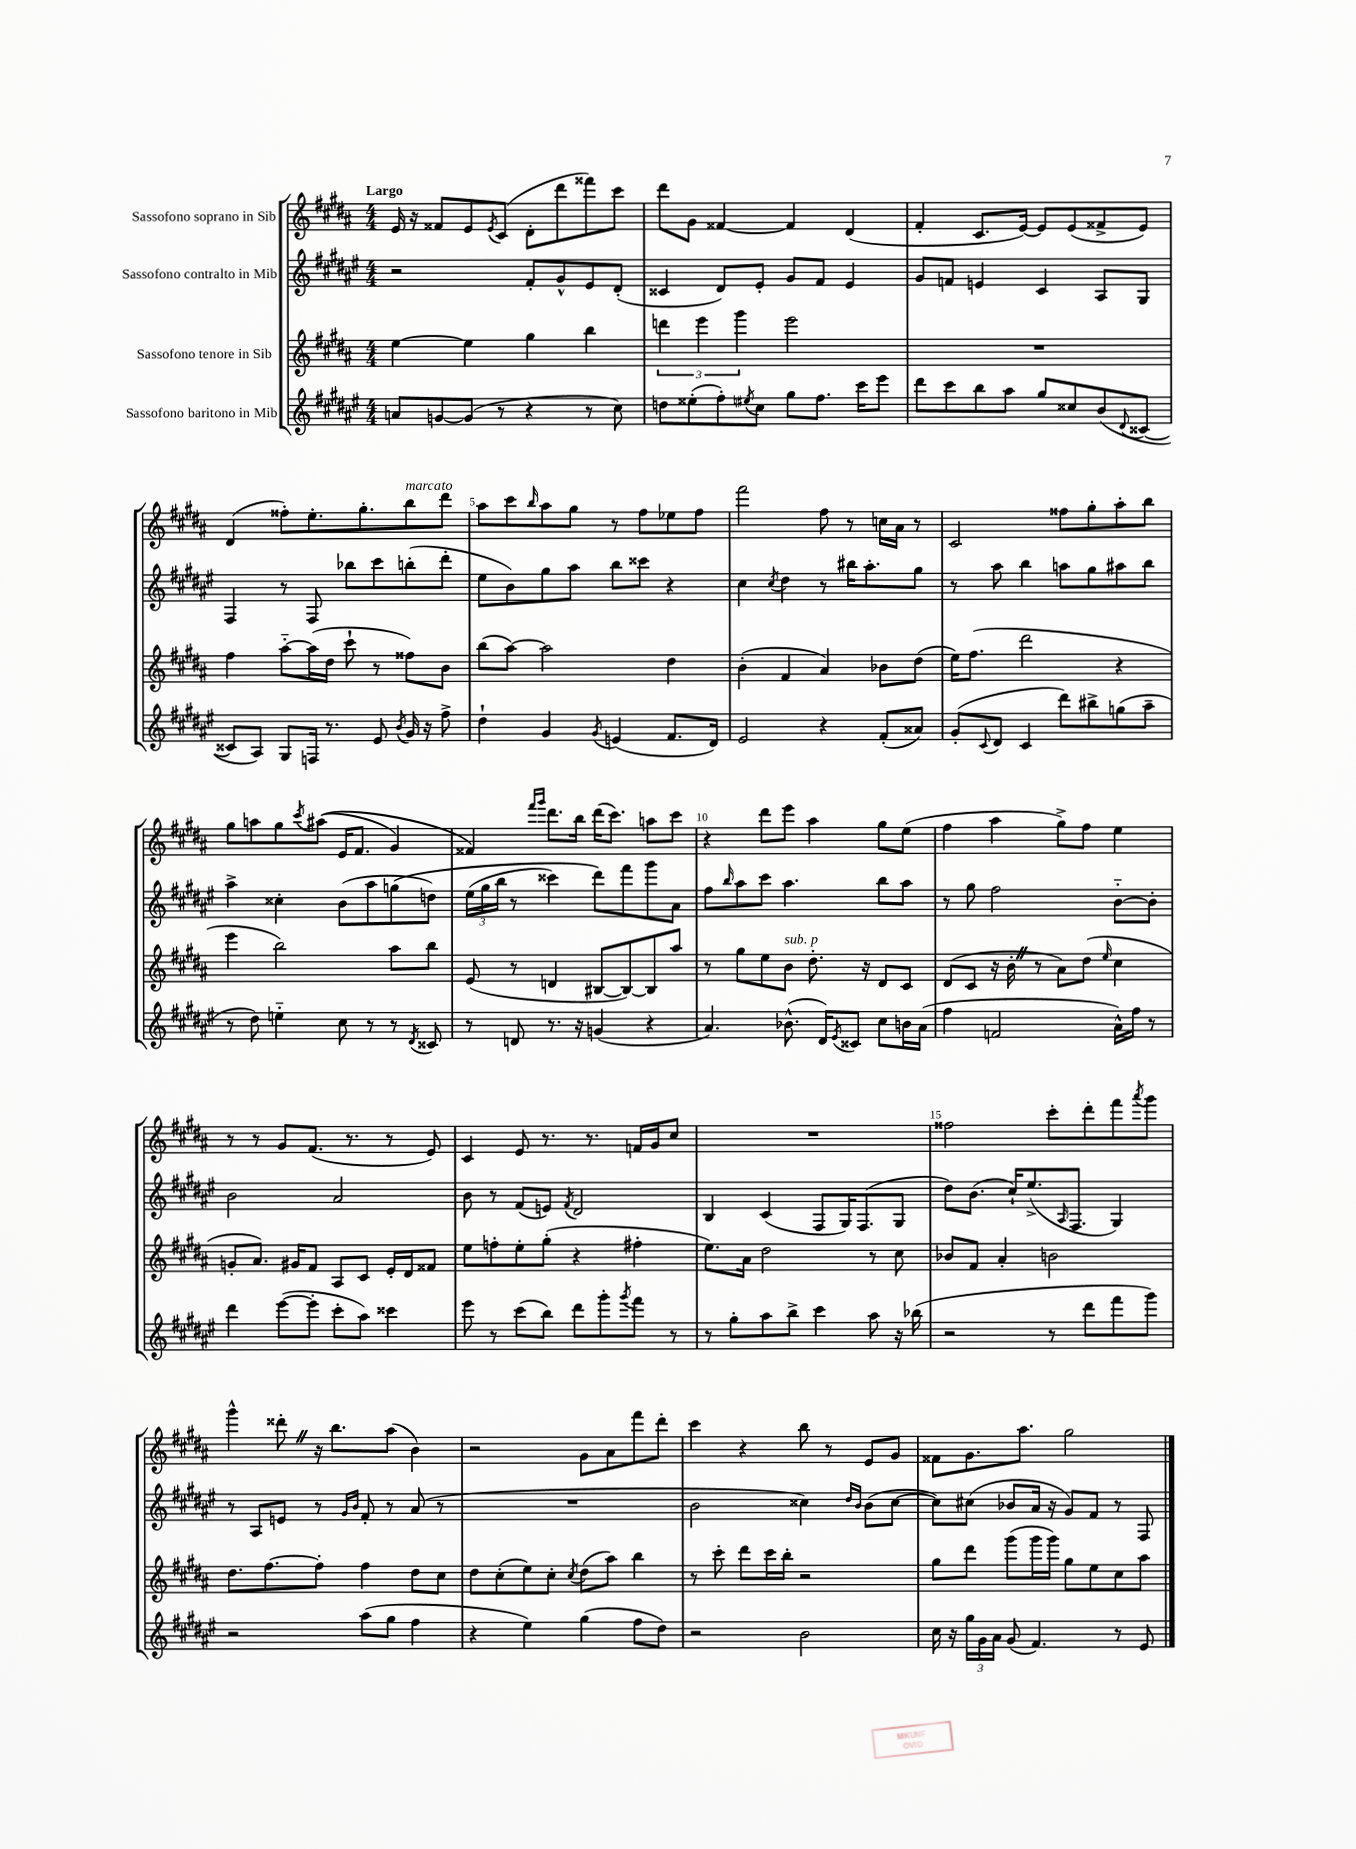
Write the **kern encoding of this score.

**kern	**kern	**kern	**kern
*staff4	*staff3	*staff2	*staff1
*clefG2	*clefG2	*clefG2	*clefG2
*k[f#c#g#d#a#e#]	*k[f#c#g#d#a#]	*k[f#c#g#d#a#e#]	*k[f#c#g#d#a#]
*M4/4	*M4/4	*M4/4	*M4/4
8a	[4ee	2r	16e
.	.	.	16r
[8g	.	.	8f##
(8g]	4ee]	.	8e
.	.	.	8qe
8r	.	.	(8c#
4r	4gg#	8f#'	8d#'
.	.	8g#^^	8ddd#
8r	4bb	8e#	8fff##)
8cc#)	.	(8d#'	8ccc#
=	=	=	=
8dd	6ddd	4c##	8ddd#
(8ee##'	.	.	8g#
.	6eee	.	.
8ff#')	.	8d#)	[4f##
.	6ggg#	.	.
8qee#	.	.	.
8cc#	.	8e#'	.
8gg#	2eee	8g#	4f##]
8.ff#	.	8f#	.
.	.	4e#	(4d#
16ccc#	.	.	.
8eee#	.	.	.
=	=	=	=
8ddd#	1r	8g#	4f#'
8ccc#	.	8f	.
8bb	.	4e	8.c#
8aa#	.	.	.
.	.	.	[16e)
8gg#	.	4c#	8e]
8cc##	.	.	(8e
(8b	.	8A#	8f##^
8qqd#	.	.	.
[8c##	.	8G#	8e)
=	=	=	=
8c##]	4ff#	4F#	(4d#
8A#)	.	.	.
8G#	[8aa#'~	8r	8ff##')
16F	(16aa#]	8F#	8.ee'
8.r	16dd#	.	.
.	8ccc#`	8bb-	.
.	.	.	8.gg#'
8e#	8r	8ccc#	.
8qb	.	.	.
16g#	8ff##)	(8bb'	8bb
16r	.	.	.
8ff#^	8b	8ddd#'	8ddd#
=	=	=	=
4dd#`	(8bb	8ee#	8aa#
.	[8aa#)	8b)	8ccc#
.	.	.	16qqbb
4g#	2aa#]	8gg#	8aa#
.	.	8aa#	8gg#
8qg#	.	.	.
(4e	.	8bb	8r
.	.	8ccc##	8ff#
8.f#	4dd#	4r	8ee-
.	.	.	8ff#
16d#)	.	.	.
=	=	=	=
2e#	(4b'	4cc#	2fff#
.	.	8qcc#	.
.	4f#	4dd#	.
4r	4a#)	8r	8ff#
.	.	16bb#	8r
.	.	8.aa#'	.
(8f#'	8b-	.	16cc
.	.	.	16a#
8a##)	(8dd#	8gg#	8r
=	=	=	=
(8g#'	16ee)	8r	2c#
.	(8.ff#	.	.
8qqc#	.	.	.
8d#	.	8aa#	.
4c#	2ddd#	4bb	.
8ddd#)	.	8aa	8ff##
8bb#^	.	8gg#	8gg#'
(8gg	4r	8aa#	8aa#'
8aa#~	.	8bb	8bb
=	=	=	=
8r	4eee	4aa#^	8gg#
8dd#)	.	.	8aa
4ee'~	2bb)	4cc##'	8gg#
.	.	.	8qccc#
.	.	.	&((8aa#
8cc#	.	(8b	16e
.	.	.	8.f#
8r	.	8aa#	.
8r	8aa#	&(8gg	4g#)
8qd#	.	.	.
8c##	8bb	8dd)	.
=	=	=	=
8r	(8e	(24ee#	4f##&)
.	.	24gg#	.
.	.	24bb	.
8d	8r	8r	.
.	.	.	16qqfff#
.	.	.	16qqggg#
8.r	4d	4ccc##)	8.ddd#
16r	.	.	16bb
(4g	[8B#	8ddd#&)	(16ddd#
.	.	.	8.ccc#)
.	8B#_)	8fff#	.
4r	8B#]	8ggg#	8aa
.	8aa#	8a#	8ccc#
=	=	=	=
4.a#)	8r	8ff#	4r
.	.	16qqbb	.
.	8gg#	8aa#	.
.	8ee	8ccc#	8ddd#
(8.b-^^	8b	4.aa#	8eee
.	8.dd#'	.	4aa#
16d#)	.	.	.
8qe#	.	.	.
8c##	.	.	.
.	16r	.	.
8cc#	8d#	8bb	8gg#
16b	8c#	8aa#	(8ee
(16a#	.	.	.
=	=	=	=
4ff#	(8d#	8r	4ff#
.	8c#	8gg#	.
2f	16r	2ff#	4aa#
.	16b'	.	.
.	8r	.	.
.	8a#)	.	8gg#^)
.	(8dd#	.	8ff#
.	16qqee	.	.
16a#^^)	4cc#	[8b'~	4ee
16ff#	.	.	.
8r	.	8b']	.
=	=	=	=
4ddd#	8g'	2b	8r
.	8.a#)	.	8r
([8eee#	.	.	8g#
.	16g#	.	.
8eee#']	8f#	.	(8.f#
8ccc#'	8A#	2a#	.
.	.	.	8.r
8aa#)	8c#	.	.
4ccc##	16e'	.	8r
.	16d#	.	.
.	8f##	.	8e)
=	=	=	=
8eee#	8ee	8b	4c#
8r	8ff'	8r	.
(8ccc#	8ee'	(8f#	8e
8bb)	(8gg#'	8e)	8.r
.	.	8qf#	.
8ddd#	4r	2d#	.
.	.	.	8.r
8ggg#'	.	.	.
8qggg#	.	.	.
8fff#	4ff#'	.	16f
.	.	.	16g#
8r	.	.	8cc#
=	=	=	=
8r	8.ee)	4B	1r
8gg#'	.	.	.
.	16a#	.	.
8aa#	2dd#	(4c#	.
8bb^	.	.	.
4ccc#	.	8F#	.
.	.	16G#)	.
.	.	(8.F#	.
8aa#	8r	.	.
16r	8cc#	8G#	.
(16bb-	.	.	.
=	=	=	=
2r	8b-	8dd#)	2ff##
.	8f#	(8.b	.
.	4a#'	.	.
.	.	16cc#`)	.
.	.	(8.ee#^	.
8r	2b	.	8ccc#'
.	.	16qqA#	.
.	.	8.F#	.
8ddd#	.	.	8ddd#'
8fff#	.	4G#)	8fff#
.	.	.	8qaaa#
8ggg#)	.	.	8ggg#
=	=	=	=
2r	8.dd#	8r	4ggg#^^
.	.	8A#	.
.	[8.ff#	.	.
.	.	8e	8ddd##'
.	8ff#']	8r	16r
.	.	.	8.bb
.	.	16qqg#	.
.	.	16qqb	.
(8aa#	4ff#	8f#'	.
8gg#	.	8r	(8aa#
4ff#	8dd#	(8a#	4b)
.	8cc#	8r	.
=	=	=	=
4r	8dd#	1r	2r
.	(8cc#'	.	.
4ee#)	8ee)	.	.
.	8cc#'	.	.
.	8qcc#	.	.
(4gg#	(8dd#	.	8g#
.	8aa#)	.	8a#
8ff#	4bb	.	8fff#
8dd#)	.	.	8ddd#'
=	=	=	=
2r	8r	2b	4ccc#
.	8ccc#'	.	.
.	8ddd#	.	4r
.	16ccc#	.	.
.	16bb'	.	.
2b	2r	4cc##)	8bb
.	.	.	8r
.	.	16qqdd#	.
.	.	16qqb	.
.	.	(8b	8e
.	.	[8cc##	8g#
=	=	=	=
16cc#	8gg#	8cc##])	8f##
16r	.	.	.
24gg#	8ddd#	(8cc#	8.g#
24g#	.	.	.
24a#	.	.	.
(8g#	(8ggg#	8b-	.
.	.	.	8.aa#
4.f#)	16ggg#	16a#	.
.	16ggg#)	16r	.
.	8gg#	8g#)	2gg#
.	8ee	8f#	.
8r	8cc#	8r	.
8e#	8aa#	8F#	.
==	==	==	==
*-	*-	*-	*-
